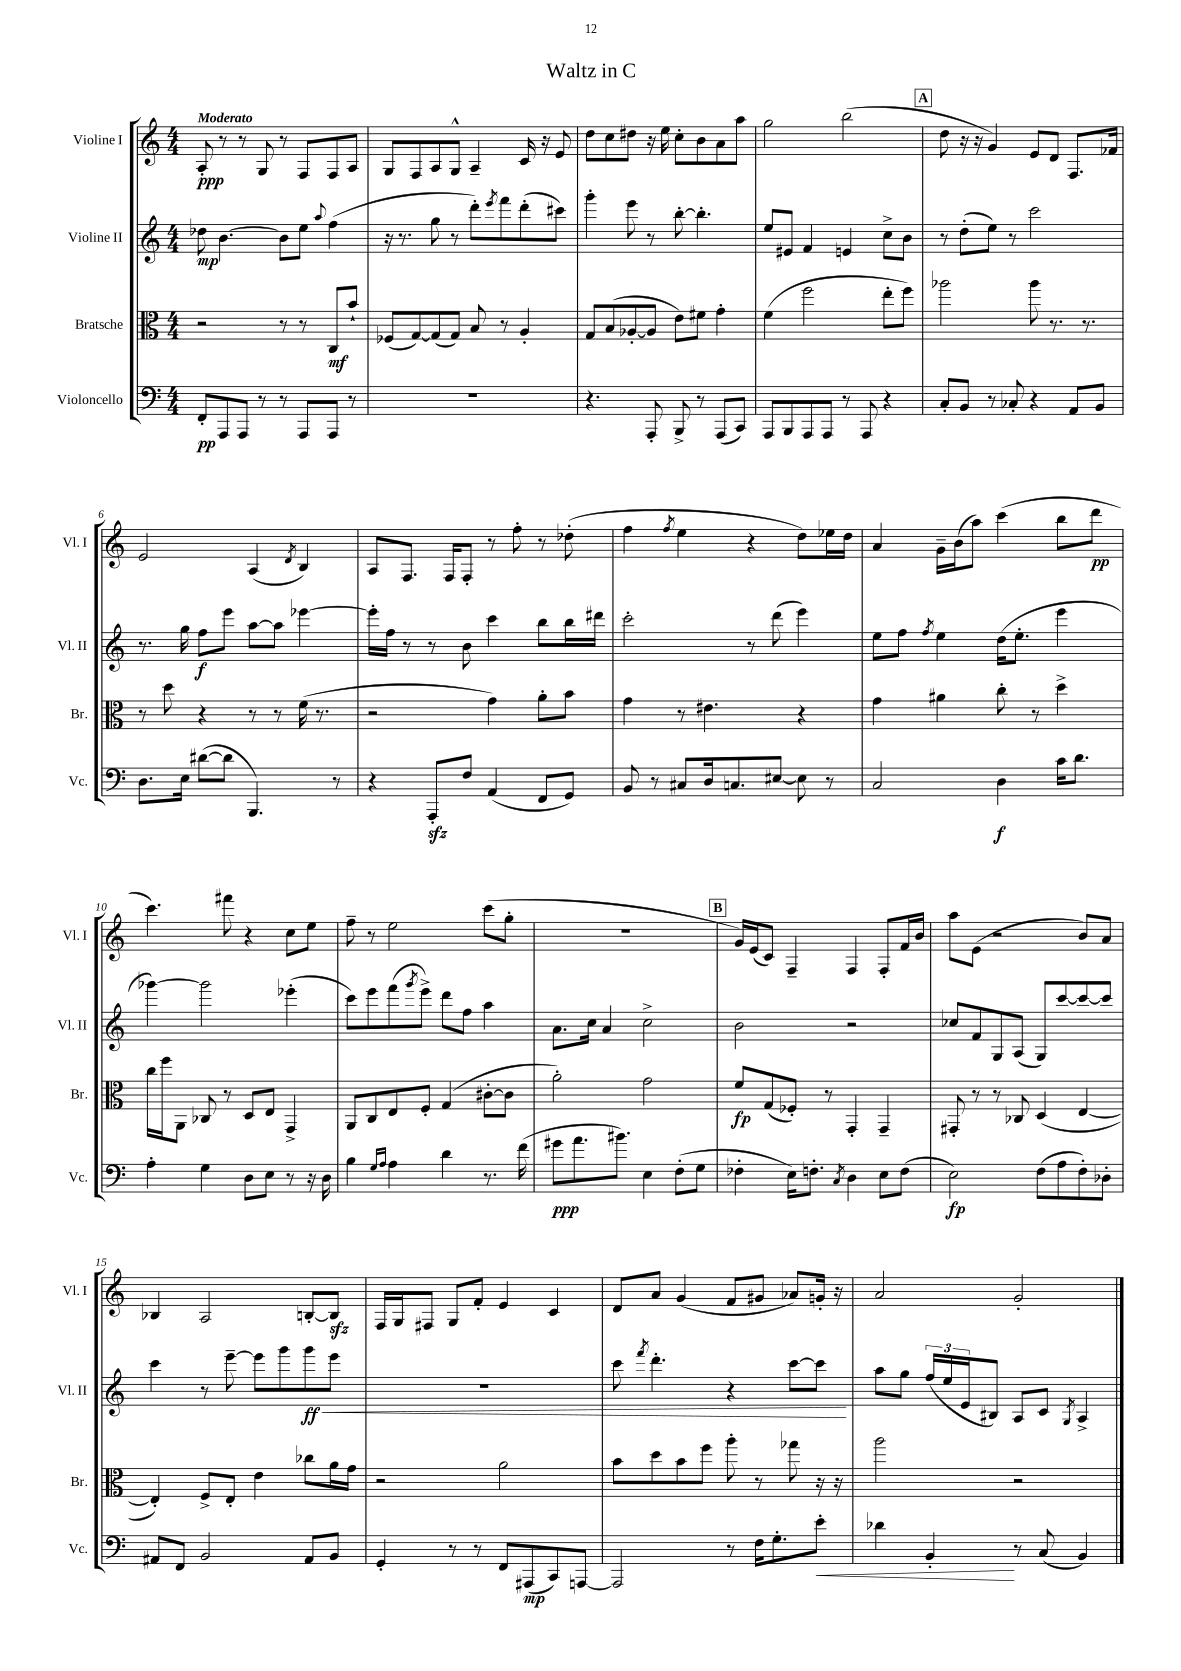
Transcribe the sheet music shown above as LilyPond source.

\header { title = "Waltz in C" }
<<
\new StaffGroup <<
\new Staff = "s0" \with { instrumentName = "Violine I" shortInstrumentName = "Vl. I" } {
    \clef treble \key c \major \numericTimeSignature \time 4/4 \tempo "Moderato"
    a8-.\ppp r8 r8 g8 r8 f8 f8 a8 |
    g8 f8 a8 g8-^ a4-- c'16 r16 e'8 |
    d''8 c''8 dis''8 r16 e''16 c''8-. b'8 a'8 a''8 |
    g''2 b''2( |
    \mark \markup { \box "A" } d''8 r16 r16 g'4) e'8 d'8 f8. fes'16 |
    e'2 a4( \acciaccatura { d'8 } b4) |
    a8 f8. f16 f8-. r8 f''8-. r8 des''8-.( |
    f''4 \acciaccatura { f''8 } e''4 r4 d''8) ees''16 d''16 |
    a'4 g'16-- b'16( a''8) c'''4( b''8 d'''8\pp |
    c'''4.) fis'''8 r4 c''8 e''8 |
    f''8-- r8 e''2 c'''8( g''8-. |
    R1 |
    \mark \markup { \box "B" } g'16) e'16( c'8) f4-- f4 f8-. f'16 b'16 |
    a''8 e'8( r2 b'8) a'8 |
    bes4 a2 b8~-. b8\sfz |
    f16 g16 fis8 g8 f'8-. e'4 c'4 |
    d'8 a'8 g'4( f'8 gis'8 aes'8) g'16-. r16 |
    a'2 g'2-. \bar "|." |
}
\new Staff = "s1" \with { instrumentName = "Violine II" shortInstrumentName = "Vl. II" } {
    \clef treble \key c \major \numericTimeSignature \time 4/4
    des''8\mp b'4.~ b'8 e''8 \appoggiatura { a''8 } f''4( |
    r16 r8. g''8 r8 d'''8-.) \acciaccatura { e'''8 } f'''8 d'''8-.( cis'''8) |
    g'''4-. e'''8 r8 b''8~-. b''4.-. |
    e''8 eis'8 f'4 e'4 c''8-> b'8 |
    \mark \markup { \box "A" } r8 d''8-.( e''8) r8 c'''2 |
    r8. g''16 f''8\f e'''8 a''8~ a''8 ees'''4~ |
    ees'''16-. f''16 r8 r8 b'8 c'''4 b''8 b''16 dis'''16 |
    c'''2-. r8 d'''8( e'''4) |
    e''8 f''8 \acciaccatura { f''8 } e''4 d''16( e''8.-. e'''4 |
    ges'''4~) ges'''2 ees'''4-.( |
    c'''8) e'''8 f'''8( \acciaccatura { g'''8 } e'''8->) d'''8 f''8 a''4 |
    a'8. c''16 a'4 c''2-> |
    \mark \markup { \box "B" } b'2 r2 |
    ces''8 f'8 g8 a8( g8) c'''8~ c'''8~ c'''8 |
    c'''4 r8 e'''8~-- e'''8 g'''8 g'''8\ff\< e'''8 |
    R1 |
    c'''8 \acciaccatura { f'''8 } d'''4.-. r4 c'''8~ c'''8\! |
    a''8 g''8 \tuplet 3/2 { f''16( e''16 e'16 } bis8) a8 c'8 \acciaccatura { g8 } a4-> \bar "|." |
}
\new Staff = "s2" \with { instrumentName = "Bratsche" shortInstrumentName = "Br." } {
    \clef alto \key c \major \numericTimeSignature \time 4/4
    r2 r8 r8 c8\mf b'8-! |
    fes8( g8~) g8( g8) b8 r8 a4-. |
    g8 b8( aes8~-. aes8 e'8) fis'8 g'4-. |
    f'4( f''2 e''8-. f''8) |
    \mark \markup { \box "A" } aes''2 aes''8 r8. r8. |
    r8 d''8 r4 r8 r8 f'16( r8. |
    r2 g'4) a'8-. b'8 |
    g'4 r8 eis'4. r4 |
    g'4 ais'4 c''8-. r8 d''4-> |
    c''16 f''16 a,8 ces8 r8 d8 e8 g,4-> |
    a,8 c8 e8 f8-. g4( cis'8~-. cis'8 |
    a'2-.) g'2 |
    \mark \markup { \box "B" } f'8\fp g8( fes8-.) r8 g,4-. g,4-- |
    gis,8-. r8 r8 ces8 d4( e4~ |
    e4-.) f8-> e8-. e'4 ces''8 a'16 g'16 |
    r2 a'2 |
    b'8 d''8 b'8 f''8 a''8-. r8 ges''8 r16 r16 |
    a''2 r2 \bar "|." |
}
\new Staff = "s3" \with { instrumentName = "Violoncello" shortInstrumentName = "Vc." } {
    \clef bass \key c \major \numericTimeSignature \time 4/4
    f,8-.\pp a,,8 a,,8 r8 r8 a,,8 a,,8 r8 |
    R1 |
    r4. a,,8-. b,,8-> r8 a,,8( c,8) |
    a,,8 b,,8 a,,8 a,,8 r8 a,,8 r4 |
    \mark \markup { \box "A" } c8-. b,8 r8 ces8-. r4 a,8 b,8 |
    d8. e16 dis'8~( dis'8 b,,4.) r8 |
    r4 a,,8-.\sfz f8 a,4( f,8 g,8) |
    b,8 r8 cis8 d16 c8. eis8~ eis8 r8 |
    c2 d4\f c'16 d'8. |
    a4-. g4 d8 e8 r8 r16 d16 |
    b4 \grace { g16 a16 } a4 d'4 r8. f'16( |
    gis'8\ppp a'8. bis'8.) e4 f8-.( g8 |
    \mark \markup { \box "B" } fes4-. e16) f8.-. \acciaccatura { c8 } d4 e8 f8( |
    e2\fp) f8( a8 f8-.) des8-. |
    ais,8 f,8 b,2 ais,8 b,8 |
    g,4-. r8 r8 f,8 ais,,8\mp( c,8) a,,8~ |
    a,,2 r8 f16 g8.-. e'8-.\< |
    des'4 b,4-.\! r8 c8( b,4) \bar "|." |
}
>>
>>
